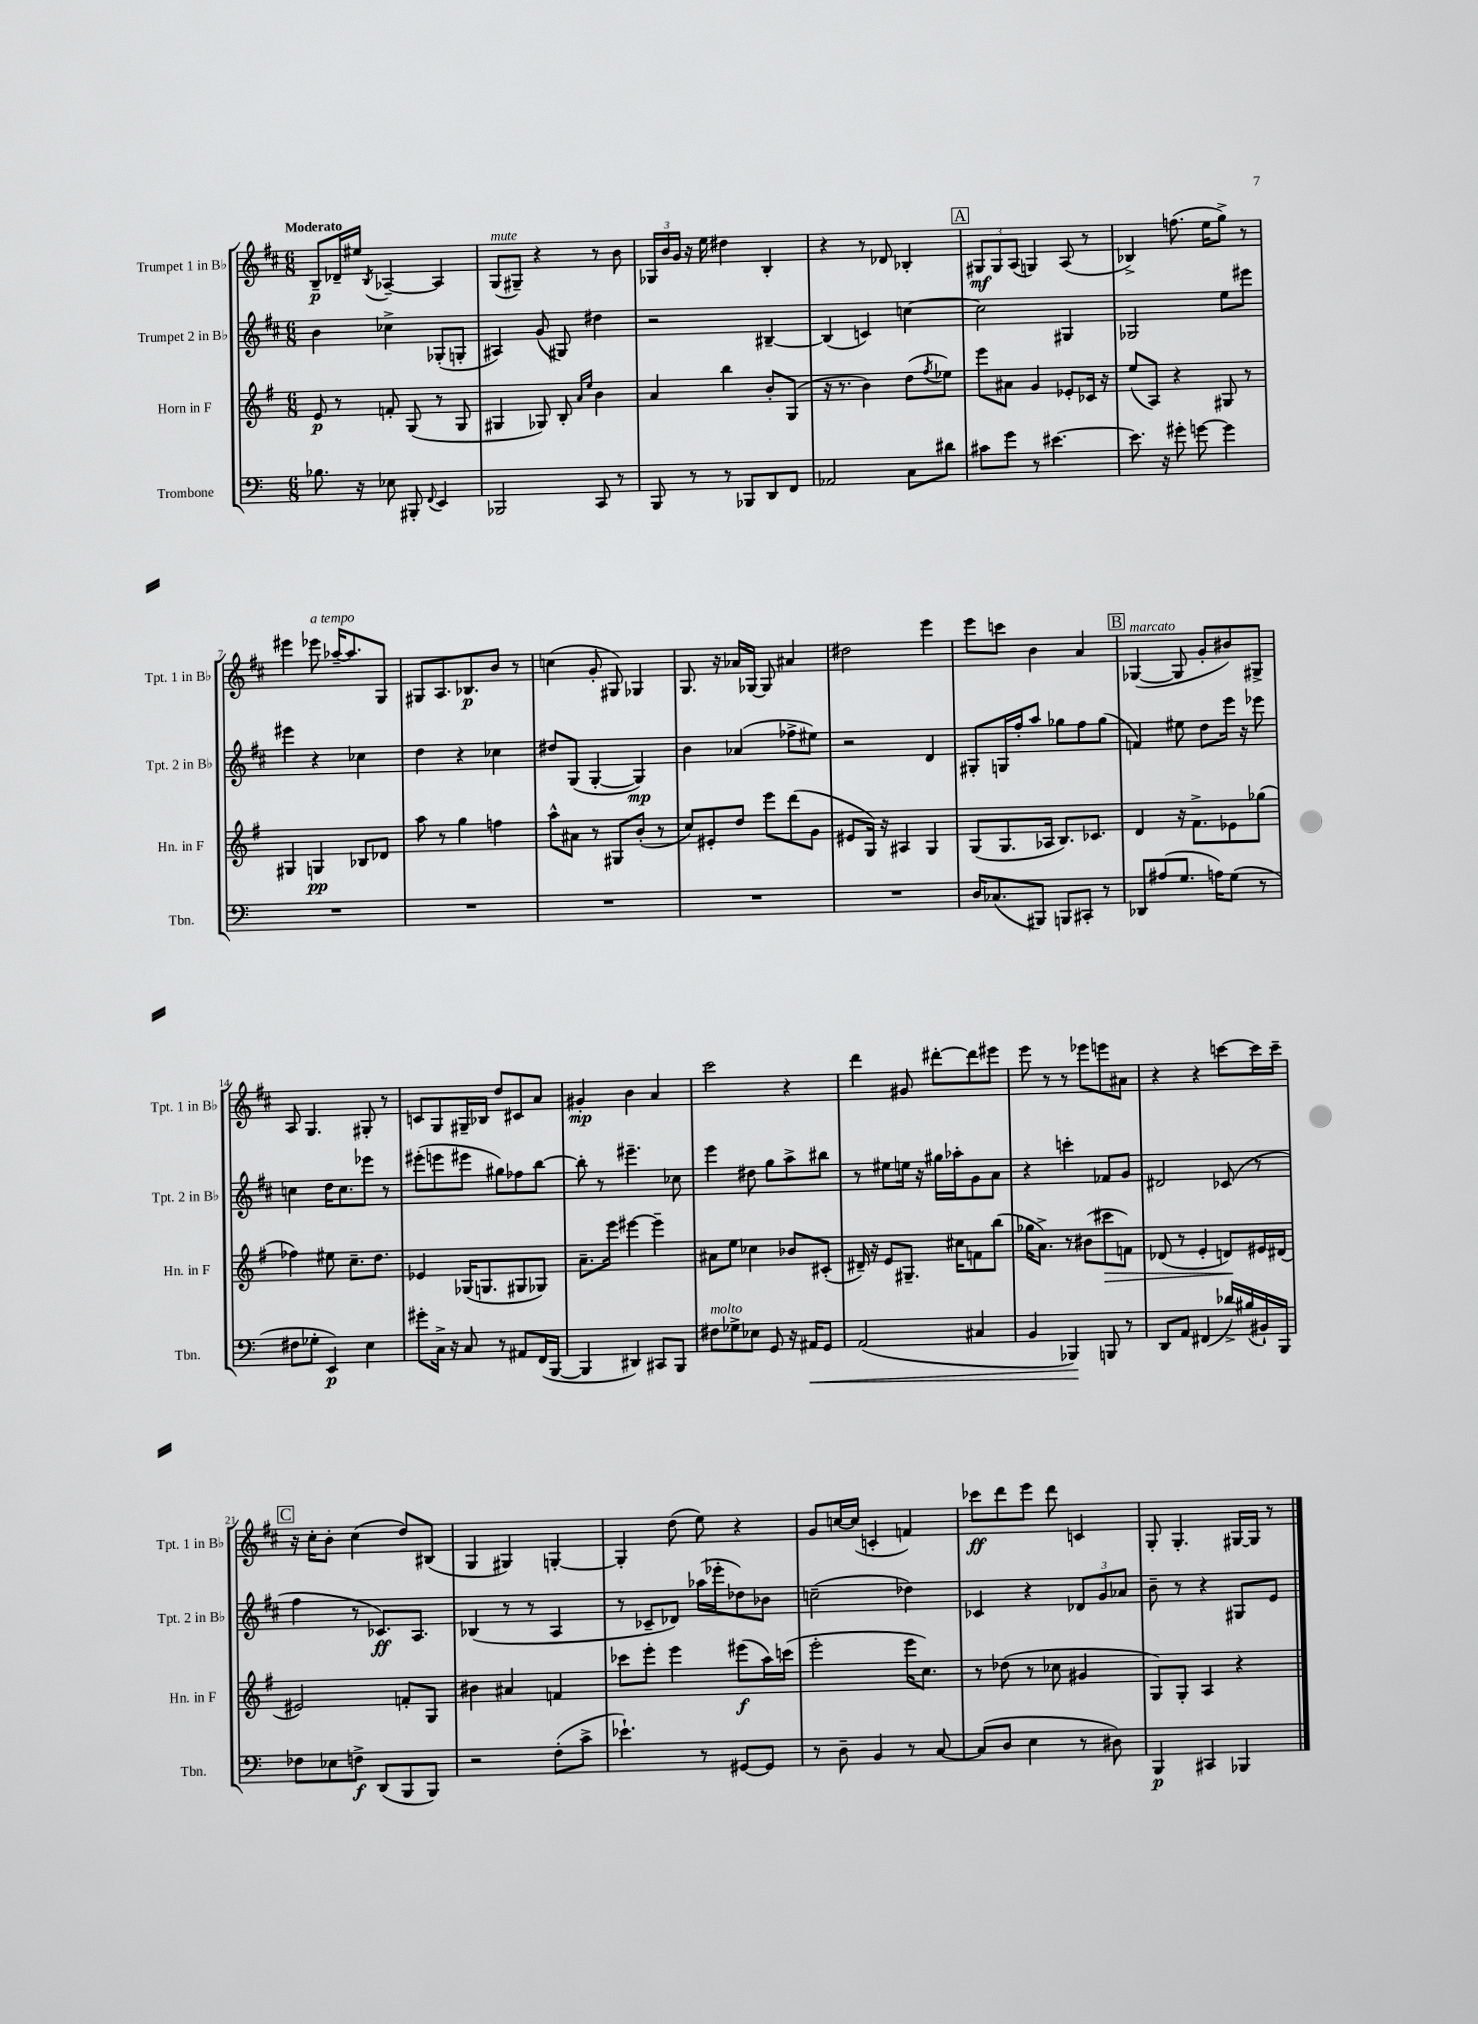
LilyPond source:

<<
\new StaffGroup <<
\new Staff = "s0" \with { instrumentName = "Trumpet 1 in Bb" shortInstrumentName = "Tpt. 1 in Bb" } {
    \clef treble \key d \major \numericTimeSignature \time 6/8 \tempo "Moderato"
    b8--\p des'16-- eis''16 \acciaccatura { b8 } aes4~-- aes4 |
    g8^\markup { \italic "mute" }( gis8--) r4 r8 b'8 |
    \tuplet 3/2 { ges16 b'16 g'16 } r16 e''16 dis''4 b4-. |
    r4 r8 des'8 bes4-. |
    \mark \markup { \box "A" } \tuplet 3/2 { gis8\mf gis8 a8( } g4) a8( r8 |
    bes4->) f''8.( e''16 g''8->) r8 |
    eis'''4 ees'''8^\markup { \italic "a tempo" } aes''16~-- aes''8. g8 |
    gis8 a8. bes8.\p b'8 r8 |
    c''4( g'8-. gis8) ges4 |
    g8. r16 aes'16 ges16~ ges8 ais'4 |
    dis''2 e'''4 |
    e'''8 c'''8 b'4 a'4 |
    \mark \markup { \box "B" } ges4~^\markup { \italic "marcato" }( ges8 g'8-. bis'8) gis8-> |
    a8 g4. gis8-. r8 |
    c'8 g8 gis16-- bes16 d''8 cis'8 a'8 |
    gis'4-.\mp b'4 a'4 |
    cis'''2 r4 |
    d'''4 gis'8 dis'''8~-. dis'''8 eis'''8 |
    e'''8 r8 r8 ees'''8 e'''8 ais'8 |
    r4 r4 c'''8~ c'''16 c'''16-- |
    \mark \markup { \box "C" } r16 cis''16-. b'8-. cis''4( d''8) bis8( |
    g4 gis4) g4~-. |
    g4-. d''8( e''8) r4 |
    g'8 c''16~ c''16( c'4-. f'4) |
    ces'''8\ff d'''8 e'''8 d'''8 c'4 |
    g8-. g4.-. gis16~ gis16 r8 \bar "|." |
}
\new Staff = "s1" \with { instrumentName = "Trumpet 2 in Bb" shortInstrumentName = "Tpt. 2 in Bb" } {
    \clef treble \key d \major \numericTimeSignature \time 6/8
    b'4 ces''4-> ges8-.( g8-. |
    ais4) g'8( gis8) dis''4 |
    r2 bis4~-- |
    bis4( c'4) c''4~ |
    \mark \markup { \box "A" } c''2 gis4 |
    ges2 e''8 eis'''8 |
    eis'''4 r4 ces''4 |
    d''4 r4 ces''4 |
    dis''8 g8( g4~-. g4\mp) |
    b'4 aes'4( fes''8-> eis''8) |
    r2 d'4 |
    gis8-. g16 fis''16-. a''8 ges''8 fis''8 ges''8( |
    \mark \markup { \box "B" } f'4) eis''8 d''8 e'''16 r16 ees'''8 |
    c''4 d''16 c''8. ees'''8 r8 |
    eis'''8-.( e'''8 eis'''8 gis''8) fes''8 b''8~ |
    b''8-. r8 eis'''4.-- ces''8 |
    e'''4 dis''8 g''8 a''8-> bis''8 |
    r8 eis''8 e''16 r16 gis''16 aes''16-. g'8 a'8 |
    r4 c'''4-. fes'8 g'8 |
    dis'2 ces'8( r8 |
    \mark \markup { \box "C" } fis''4 r8 ces'8.\ff) a8. |
    bes4( r8 r8 a4 |
    r8 ces'8-- des'8) aes''16( ees'''16-. des''8) bes'8 |
    c''2--( des''4) |
    ces'4 r4 \tuplet 3/2 { des'8 g'8 aes'8 } |
    b'8-- r8 r4 gis8 e'8 \bar "|." |
}
\new Staff = "s2" \with { instrumentName = "Horn in F" shortInstrumentName = "Hn. in F" } {
    \clef treble \key g \major \numericTimeSignature \time 6/8
    e'8\p r8 f'8-. g8( r8 g8 |
    gis4 ges8) b8-. \grace { a'16 e''16 } b'4 |
    a'4 b''4 b'8-. g8( |
    r16 r8. b'4) d''8( \acciaccatura { fis''8 } ees''8) |
    \mark \markup { \box "A" } e'''8 ais'8 g'4 ees'8-. ces'16 r16 |
    e''8( a8) r4 gis8 r8 |
    gis4 g4\pp bes8 des'8 |
    a''8 r8 g''4 f''4 |
    a''8-^ ais'8 r8 gis8 b'8-.( r8 |
    c''8) eis'8-. d''8 e'''8 d'''8( g'8 |
    eis'8 g16) r16 ais4 g4 |
    g8( g8. aes16 b8.) ces'8. |
    \mark \markup { \box "B" } d'4 r16 fis'8.-> ees'8 ges''8( |
    fes''4) eis''8 c''8.-- d''8. |
    ees'4 ges16( g8. gis8 ges8) |
    a'8.-- e'''16 eis'''4~ eis'''4-- |
    ais'8 e''8 ces''4 bes'8 cis'8-.( |
    dis'16--) r16 e'8 gis8.-- cis''16 f'8 b''8( |
    ges''16 a'8.->) r8 bis'8( cis'''8\> f'8) |
    des'8( r8 e'4-. d'8\!) eis'16 dis'16( |
    \mark \markup { \box "C" } eis'2) f'8-. g8 |
    bis'4 ais'4 f'4 |
    ces'''8 e'''8-. e'''4 eis'''8\f( a''16) c'''16( |
    e'''2-. e'''16 c''8.) |
    r8 des''8( r8 ces''8 gis'4 |
    g8) g8-. a4 r4 \bar "|." |
}
\new Staff = "s3" \with { instrumentName = "Trombone" shortInstrumentName = "Tbn." } {
    \clef bass \key c \major \numericTimeSignature \time 6/8
    bes8. r16 ees8 bis,,8-. \appoggiatura { f,8 } e,4 |
    bes,,2 c,8 r8 |
    b,,8 r8 r8 bes,,8 d,8 f,8 |
    aes,2 c8 dis'8 |
    \mark \markup { \box "A" } cis'8 g'8 r8 eis'4.~ |
    eis'8. r16 gis'8-. g'8~ g'4 |
    R2. |
    R2. |
    R2. |
    R2. |
    R2. |
    d16 ces8.( bis,,8) b,,8 cis,8-. r8 |
    \mark \markup { \box "B" } des,8 ais8( g8. a16) g8( r8 |
    fis8 ges8-. e,4\p) e4 |
    gis'8-. c16-> r16 c8 r8 ais,8 f,16( b,,16~ |
    b,,4 dis,4) cis,8 b,,8 |
    fis8^\markup { \italic "molto" } ges8-> ees8 g,8 r16 ais,16\< g,8 |
    a,2( cis4 |
    b,4 bes,,4\!) b,,8 r8 |
    d,8 a,8 fis,4( des'16->) bis16( bis,16-!) b,,16 |
    \mark \markup { \box "C" } fes8 ees8 f8->\f d,8( b,,8 b,,8) |
    r2 f8-.( c'8-> |
    ees'4.-!) r8 gis,8~ gis,8 |
    r8 d8-- b,4 r8 c8~ |
    c8( d8 e4 r8 dis8) |
    b,,4\p cis,4 bes,,4 \bar "|." |
}
>>
>>
